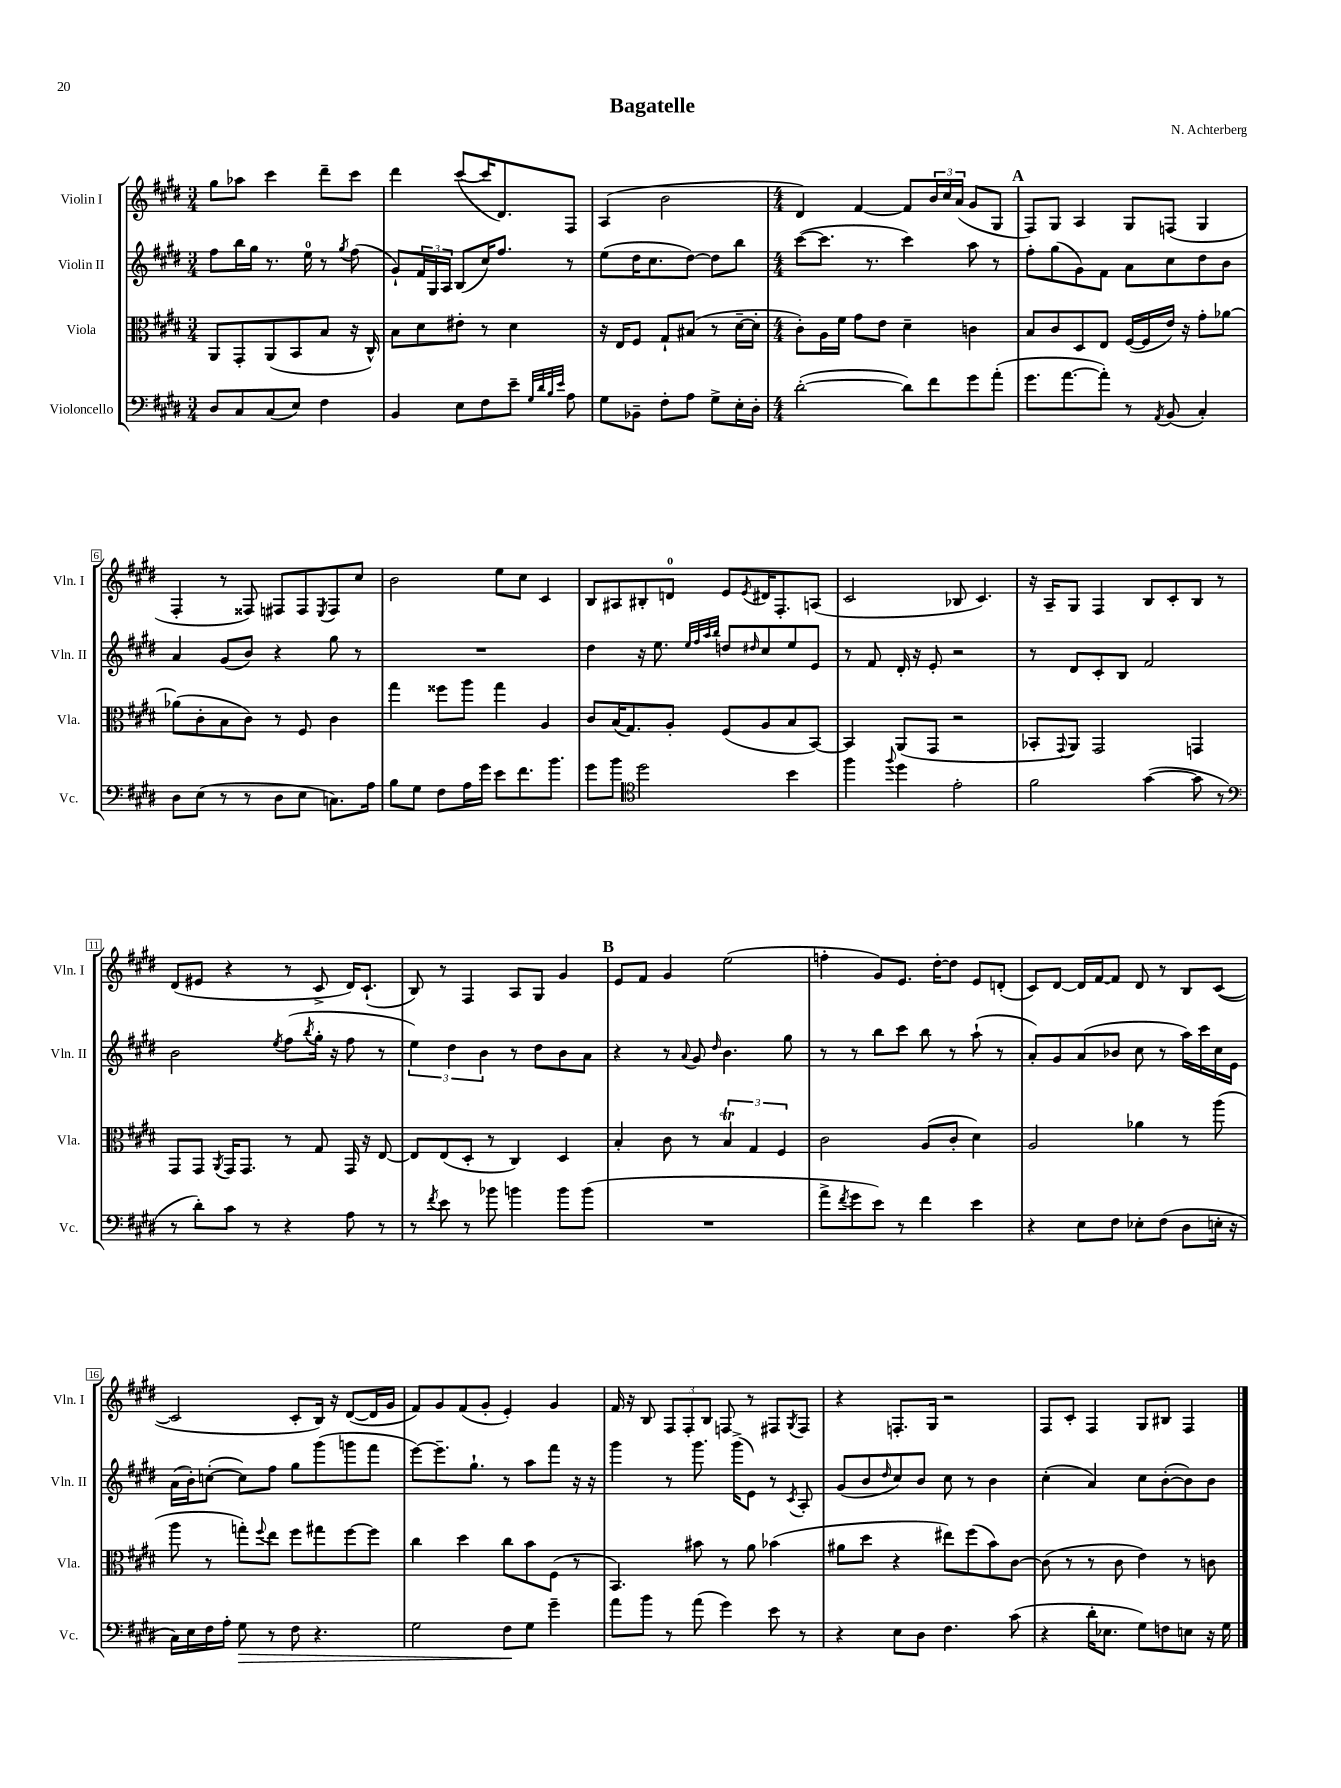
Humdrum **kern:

**kern	**dynam	**kern	**kern	**kern
*part4	*part4	*part3	*part2	*part1
*staff4	*staff4	*staff3	*staff2	*staff1
*I"Violoncello	*	*I"Viola	*I"Violin II	*I"Violin I
*I'Vc.	*	*I'Vla.	*I'Vln. II	*I'Vln. I
*clefF4	*	*clefC3	*clefG2	*clefG2
*k[f#c#g#d#]	*	*k[f#c#g#d#]	*k[f#c#g#d#]	*k[f#c#g#d#]
*M3/4	*	*M3/4	*M3/4	*M3/4
=1	=1	=1	=1	=1
8D#/L	.	8AA/L	8ff#\L	8gg#\L
8C#/	.	8GG#'/	16bb\L	8aa-X\J
.	.	.	16gg#\JJ	.
(8C#/	.	(8AA/	8.r	4ccc#\
8E/J)	.	8BB/	.	.
.	.	.	16ee\	.
4F#\	.	8B/J	8r	8ddd#~\L
.	.	.	8qgg#/	.
.	.	16r	(8ff#\	8ccc#\J
.	.	16C#^^/)	.	.
=2	=2	=2	=2	=2
4BB/	.	8B\L	8g#`/L)	4ddd#\
.	.	8d#\	24f#/L	.
.	.	.	24G#/	.
.	.	.	24A/JJ	.
8E\L	.	8e#X'\J	(8B/L	([8ccc#/L
8F#\	.	8r	16cc#/K)	16ccc#/K]
.	.	.	8.ff#/J	8.d#/)
8e~\J	.	4d#\	.	.
32qqG#/LLL	.	.	.	.
32qqd#/	.	.	.	.
32qqB/	.	.	.	.
32qqe/JJJ	.	.	.	.
8A\	.	.	8r	8F#/J
=3	=3	=3	=3	=3
8G#\L	.	16r	(8ee\L	(4A/
.	.	16E/KL	.	.
8BB-X~\J	.	8F#/J	16dd#\K	.
.	.	.	8.cc#\	.
8F#'\L	.	8G#`/L	.	2b\
8A\J	.	(8B#X/J	[8dd#\J)	.
8G#^\L	.	8r	8dd#\L]	.
16E'\L	.	[16d#~\LL	8bb\J	.
16D#'\JJ	.	16d#'\JJ]	.	.
=4	=4	=4	=4	=4
*M4/4	*	*M4/4	*M4/4	*M4/4
([2d#'\	.	8c#'\L)	([8ccc#\L	4d#/)
.	.	16A\L	8.ccc#\J]	.
.	.	16f#\JJ	.	.
.	.	8g#\L	.	[4f#/
.	.	.	8.r	.
.	.	8e\J	.	.
8d#\L])	.	4d#~\	4ccc#\)	8f#/L]
8f#\	.	.	.	24b/L
.	.	.	.	24cc#/
.	.	.	.	(24a/JJ
8g#\	.	4cn\	8aa\	8g#/L
(8a'\J	.	.	8r	8G#/J
!!LO:REH:place=s1:t=A
=5	=5	=5	=5	=5
8.g#\L	.	8B/L	8ff#'\L	8F#/L)
.	.	8c#/	(8gg#\	8G#/J
[8.a\	.	.	.	.
.	.	8D#/	8g#\)	4A/
8a'\J])	.	8E/J	8f#\J	.
8r	.	([16F#/LL	8a\L	8G#/L
.	.	16F#/]	.	.
8qAA/	.	.	.	.
(8BB/	.	16e/JJ)	8cc#\	(8Fn/J
.	.	16r	.	.
4C#'/)	.	8g#'\L	8dd#\	4G#/
.	.	[8a-X\J	8b\J	.
!!LO:LB:g=z
=6	=6	=6	=6	=6
8D#\L	.	(8a-X\L]	4a/	4F#'/
(8E\J	.	8c#'\	.	.
8r	.	8B\	(8g#/L	8r
8r	.	8c#\J)	8b/J)	8F##X/)
8D#\L	.	8r	4r	8F#X/L
8E\J	.	8F#/	.	8F#/
.	.	.	.	8qE/
8.Cn\L)	.	4c#\	8gg#\	8F#/
.	.	.	8r	8cc#/J
16A\Jk	.	.	.	.
=7	=7	=7	=7	=7
8B\L	.	4gg#\	1r	2b\
8G#\J	.	.	.	.
8F#\L	.	8ff##X\L	.	.
16A\L	.	8aa\J	.	.
16g#\JJ	.	.	.	.
8e\L	.	4gg#\	.	8ee\L
8.f#\	.	.	.	8cc#\J
.	.	4A/	.	4c#/
8.b\J	.	.	.	.
=8	=8	=8	=8	=8
8g#\L	.	8c#/L	4dd#\	8B/L
8b\J	.	(16B/K	.	8A#X/
.	.	8.G#/)	.	.
*clefC4	*	*	*	*
2dd#\	.	.	16r	8B#X'/
.	.	.	8.ee\	.
.	.	8A'/J	.	8dn/J
.	.	.	32qqee/LLL	.
.	.	.	32qqff#/	.
.	.	.	32qqaa/	.
.	.	.	32qqbb/JJJ	.
.	.	(8F#/L	8ddn/L	8e/L
.	.	.	16qqdd#X/	8qe/
.	.	8A/	8cc#/	16d#X/K
.	.	.	.	8.F#'/
4b\	.	8B/	8ee/	.
.	.	[8BB/J)	8e/J	(8An/J
=9	=9	=9	=9	=9
4ff#\	.	4BB/]	8r	2c#/
.	.	.	8f#/	.
8qqff#/	.	.	.	.
4dd#\	.	(8AA/L	16d#'/	.
.	.	.	16r	.
.	.	8GG#/J	8e'/	.
2e'\	.	2r	2r	8B-X/
.	.	.	.	4.c#/)
=10	=10	=10	=10	=10
2f#\	.	8BB-X'/L	8r	16r
.	.	.	.	16A~/KL
.	.	8qqGG#/	.	.
.	.	8AA/J)	8d#/L	8G#/J
.	.	2GG#/	8c#'/	4F#/
.	.	.	8B/J	.
([4g#\	.	.	2f#/	8B/L
.	.	.	.	8c#'/
8g#\]	.	4GGn/	.	8B/J
8r	.	.	.	8r
!!LO:LB:g=z
=11	=11	=11	=11	=11
*clefF4	*	*	*	*
8r	.	8GG#/L	2b\	(8d#/L
8d#'\L)	.	8GG#/J	.	8e#X/J
.	.	8qAA/	.	.
8c#\J	.	16GG#/KL	.	4r
.	.	8.GG#/J	.	.
8r	.	.	.	.
.	.	.	8qee/	.
4r	.	8r	(8ff#\L	8r
.	.	.	8qbb/	.
.	.	8G#/	16gg#'\Jk	8c#^/
.	.	.	16r	.
8A\	.	16GG#/	8ff#\	16d#/KL)
.	.	16r	.	(8.c#`/J
8r	.	[8E/	8r	.
=12	=12	=12	=12	=12
8r	.	8E/L]	6ee\)	8B/)
8qf#/	.	.	.	.
8e\	.	(8E/	.	8r
.	.	.	6dd#\	.
8r	.	8D#'/J	.	4F#/
.	.	.	6b\	.
8b-X\	.	8r	.	.
4bn\	.	4C#/)	8r	8A/L
.	.	.	8dd#\L	8G#/J
8b\L	.	4D#/	8b\	4g#/
(8b\J	.	.	8a\J	.
!!LO:REH:place=s1:t=B
=13	=13	=13	=13	=13
1r	.	4B'/	4r	8e/L
.	.	.	.	8f#/J
.	.	8c#\	8r	4g#/
.	.	.	8qqa/	.
.	.	8r	8g#/	.
.	.	.	16qqdd#/	.
.	.	6BT/	4.b\	(2ee\
.	.	6G#/	.	.
.	.	6F#/	.	.
.	.	.	8gg#\	.
=14	=14	=14	=14	=14
8a^\L	.	2c#\	8r	4ffn'\
8qf#/	.	.	.	.
8g#\	.	.	8r	.
8e\J)	.	.	8bb\L	8g#/L)
8r	.	.	8ccc#\J	8.e/J
4f#\	.	(8A/L	8bb\	.
.	.	.	.	[16dd#'\KL
.	.	8c#'/J	8r	8dd#\J]
4e\	.	4d#\)	(8aa`\	8e/L
.	.	.	8r	(8dn'/J
=15	=15	=15	=15	=15
4r	.	2A/	8a'/L)	8c#/L)
.	.	.	8g#/	[8d#/J
8E\L	.	.	(8a/	16d#/LL]
.	.	.	.	[16f#/J
8F#\J	.	.	8b-X/J	8f#/J]
8E-X'\L	.	4a-X\	8cc#\	8d#/
(8F#\J	.	.	8r	8r
8D#\L	.	8r	16aa\LL)	8B/L
.	.	.	16ccc#\	.
16En'\Jk	.	(8aa\	16cc#\	([8c#/J
16r	.	.	16e\JJ	.
!!LO:LB:g=z
=16	=16	=16	=16	=16
16C#\LL)	.	8aa\	(16a\LL	2c#/]
16E\	.	.	16b'\J)	.
16F#\	.	8r	([8ccn'\J	.
16A'\JJ	.	.	.	.
!	!LO:HP:b	!	!	!
8G#\	>	8ggn'\L)	8cc\L])	.
.	.	8qqff#/	.	.
8r	.	8ee\J	8ff#\J	.
8F#\	.	8ff#\L	8gg#\L	8c#'/L
4.r	.	8gg#X\	(8ggg#\	16B/Jk)
.	.	.	.	16r
.	.	[8ff#\	8gggn\	([8d#/L
.	.	8ff#\J]	8fff#\J	16d#/L]
.	.	.	.	16g#/JJ
=17	=17	=17	=17	=17
2G#\	.	4cc#\	[8eee\L)	8f#/L)
.	.	.	8.eee~\]	8g#/
.	.	4dd#\	.	(8f#/
.	.	.	8.gg#`\J	.
.	.	.	.	8g#'/J
8F#\L	.	8cc#\L	8r	4e'/)
8G#\J	]	8b\	8aa\L	.
4g#~\	.	(8F#\J	8fff#\J	4g#/
.	.	8r	16r	.
.	.	.	16r	.
=18	=18	=18	=18	=18
8a\L	.	4.BB/)	4ggg#\	16f#/
.	.	.	.	16r
8b\J	.	.	.	8B/
8r	.	.	8r	12F#/L
.	.	.	.	12F#'/
(8a\	.	8b#X\	8.ggg#\	.
.	.	.	.	12B/J
4g#\)	.	8r	.	8Fn/
.	.	.	(16ggg#^\KL	.
.	.	8a\	8e\J)	8r
8e\	.	(4b-X\	8r	8F#X/L
.	.	.	8qc#/	8qG#/
8r	.	.	8A'/	8F#/J
=19	=19	=19	=19	=19
4r	.	8a#X\L	(8g#/L	4r
.	.	8dd#\J	8b/	.
.	.	.	16qqdd#/	.
8E\L	.	4r	8cc#/)	8.Fn'/L
8D#\J	.	.	8b/J	.
.	.	.	.	16G#/Jk
4.F#\	.	8ee#X\L)	8cc#\	2r
.	.	(8ff#\	8r	.
.	.	8b\)	4b\	.
(8c#\	.	[8c#\J	.	.
=20	=20	=20	=20	=20
4r	.	(8c#\]	(4cc#'\	8F#/L
.	.	8r	.	8c#'/J
16d#'\KL	.	8r	4a/)	4F#/
8.E-X\J	.	.	.	.
.	.	8c#\	.	.
8G#\L)	.	4e\)	8cc#\L	8G#/L
8Fn\	.	.	([8b'\	8B#X/J
8En\J	.	8r	8b\])	4F#/
16r	.	8cn\	8b\J	.
16G#\	.	.	.	.
==	==	==	==	==
*-	*-	*-	*-	*-
